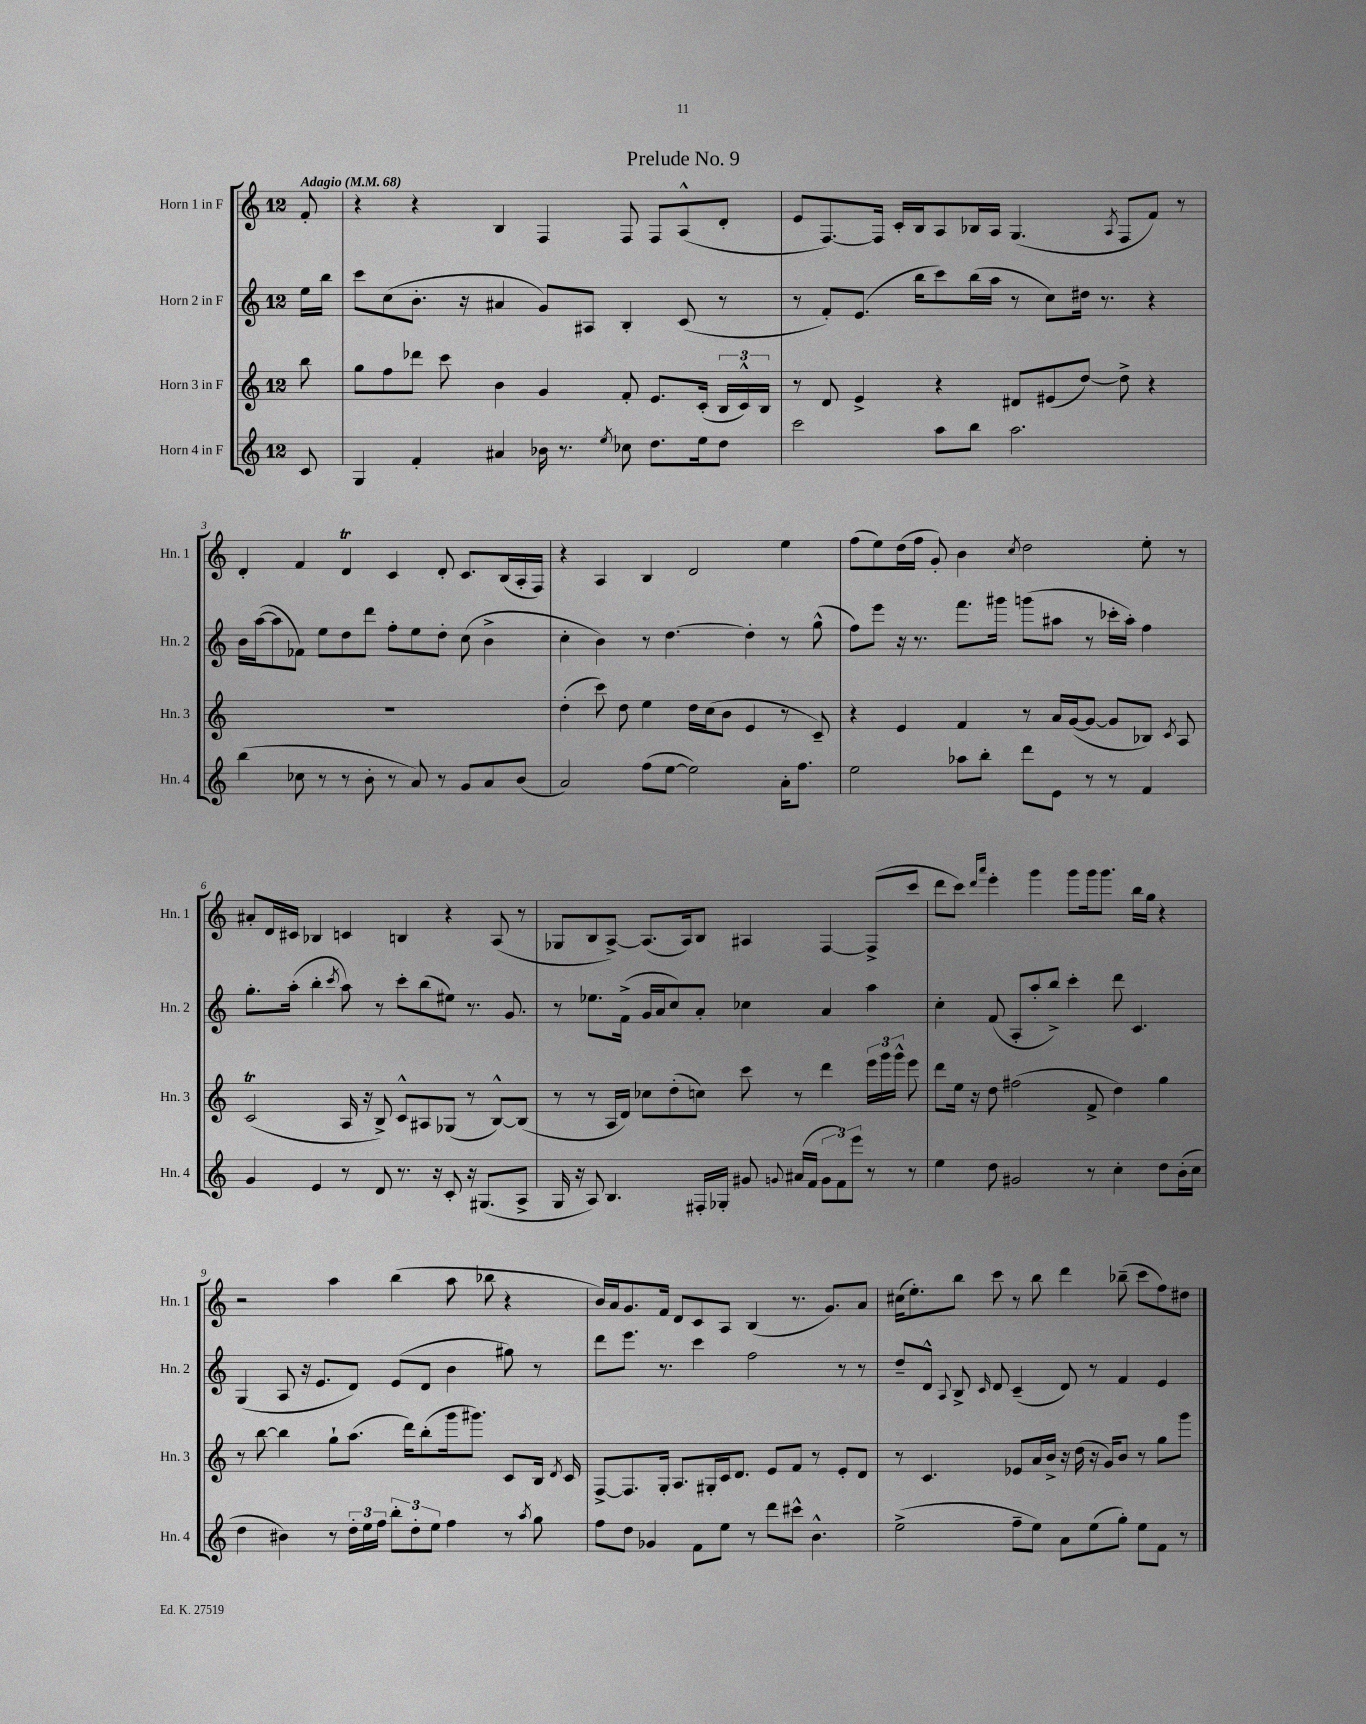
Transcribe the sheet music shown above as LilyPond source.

\header { title = "Prelude No. 9" }
<<
\new StaffGroup <<
\new Staff = "s0" \with { instrumentName = "Horn 1 in F" shortInstrumentName = "Hn. 1" } {
    \clef treble \key c \major \once \override Staff.TimeSignature.style = #'single-digit \time 12/8 \partial 8 \tempo "Adagio" 4 = 68
    \autoBeamOff f'8-. |
    r4 r4 b4 f4 f8 f8[ a8-^( d'8]-. |
    e'8[ f8.~) f16] c'16[-. b16 a8 bes16 a16] g4.( \acciaccatura { a8 } f8[ f'8]) r8 |
    d'4-. f'4 d'4\trill c'4 d'8-. c'8.[ b16( a16-. f16]) |
    r4 a4 b4 d'2 e''4 |
    f''8[( e''8) d''16( f''16] g'8-.) b'4 \acciaccatura { c''8 } d''2 e''8-. r8 |
    ais'8[-. d'16 cis'16] bes4 c'4 b4 r4 a8( r8 |
    ges8[ b8 a8]~->) a8.[( a16) b8] ais4 f4~ f8[->( c'''8] |
    d'''8[ c'''8]) \grace { d'''16[ a'''16] } e'''4-. g'''4 g'''8[ g'''16 g'''8.] b''16[ g''16] r4 |
    r2 a''4 b''4( a''8 bes''8 r4 |
    b'16[) a'16 g'8. f'16] d'8[ c'8 a8] b4( r8. g'8.[) a'8] |
    cis''16[( e''8.-.) b''8] c'''8 r8 b''8 d'''4 bes''8--( c'''8[ f''8) dis''8] \bar "|." |
}
\new Staff = "s1" \with { instrumentName = "Horn 2 in F" shortInstrumentName = "Hn. 2" } {
    \clef treble \key c \major \once \override Staff.TimeSignature.style = #'single-digit \time 12/8 \partial 8
    \autoBeamOff e''16[ b''16] |
    c'''8[ c''8( b'8.]-. r16 ais'4 g'8[) ais8] b4-. c'8( r8 |
    r8 f'8[-.) e'8.]( b''16[ c'''8) b''16( a''16] r8 c''8[) dis''16] r8. r4 |
    b'16[ a''16~( a''8 fes'8]) e''8[ d''8 d'''8] f''8[-. e''8 d''8]-. c''8( b'4-> |
    c''4-. b'4) r8 d''4.~ d''4-. r8 g''8-^( |
    f''8[) e'''8] r16 r8. f'''8.[ gis'''16] g'''8[( ais''8] r8 ces'''16[-. ais''16]-.) f''4 |
    g''8.[-. a''16]-.( b''4-. \acciaccatura { c'''8 } a''8) r8 c'''8[-. b''8( eis''8]) r8. g'8. |
    r8 ees''8.[ f'16]->( g'16[ a'16 c''8) a'8]-. ces''4 a'4 a''4 |
    c''4-. f'8( a8[-. a''8-. b''8]->) c'''4-. d'''8 c'4. |
    g4( a8 r16 e'8.[ d'8]) e'8[( d'8] b'4 gis''8) r8 |
    d'''8[ e'''8.] r8. c'''4 f''2 r8 r8 |
    d''8[-- d'8]-^ \appoggiatura { a8 } b8-> \grace { c'16 } d'8 c'4--( d'8) r8 f'4 e'4 \bar "|." |
}
\new Staff = "s2" \with { instrumentName = "Horn 3 in F" shortInstrumentName = "Hn. 3" } {
    \clef treble \key c \major \once \override Staff.TimeSignature.style = #'single-digit \time 12/8 \partial 8
    \autoBeamOff b''8 |
    g''8[ f''8 des'''8] c'''8 b'4 g'4 f'8-. e'8.[ c'16]-.( \tuplet 3/2 { b16[ c'16-^) b16] } |
    r8 d'8 e'4-> r4 dis'8[ eis'8( d''8]~) d''8-> r4 |
    R1. |
    d''4-.( c'''8) d''8 e''4 d''16[ c''16( b'8] e'4 r8 c'8--) |
    r4 e'4 f'4 r8 a'16[ g'16~( g'8]~ g'8[ bes8]) \acciaccatura { c'8 } a8 |
    c'2\trill( a16 r16 b8->) c'8[-^ ais8 ges8]( r8 b8[~-^) b8]( |
    r8 r8 a16[ d'16]) ces''8[ d''8-.( c''8]) c'''8 r8 d'''4 \tuplet 3/2 { e'''16[ g'''16 g'''16]-^ } e'''8 |
    d'''8[ e''16] r16 d''8 fis''2( f'8-> d''4) g''4 |
    r8 b''8~ b''4 g''8[-! a''8.]( d'''16[) b''8-.( g'''16 gis'''8.]) c'8[ b16] \acciaccatura { d'8 } c'16 |
    f8[~-> f8. g16]-. a8.[ gis16-. c'16 d'8.] e'8[ f'8] r8 e'8[-. d'8] |
    r8 c'4. ees'8[ a'16 b'16]-> r16 d''16( r16 g'16[) b'8] r8 g''8[ g'''8] \bar "|." |
}
\new Staff = "s3" \with { instrumentName = "Horn 4 in F" shortInstrumentName = "Hn. 4" } {
    \clef treble \key c \major \once \override Staff.TimeSignature.style = #'single-digit \time 12/8 \partial 8
    \autoBeamOff c'8 |
    g4 f'4-. ais'4 bes'16 r8. \acciaccatura { e''8 } ces''8 d''8.[ e''16 d''8] |
    c'''2 a''8[ b''8] a''2. |
    b''4( ces''8 r8 r8 b'8-. r8 a'8) r8 g'8[ a'8 b'8]( |
    a'2) f''8[( e''8]~ e''2) a'16[-. f''8.] |
    e''2 aes''8[ b''8]-. d'''8[ e'8] r8 r8 f'4 |
    g'4 e'4 r8 d'8 r8. r16 c'8-. r16 gis8.[( a8]-> |
    g16 r16 a8) b4. fis16[-. ges16]-. gis'8 \appoggiatura { g'8 } ais'16[( f'16] \tuplet 3/2 { g'8[ f'8) e'''8] } r8 r8 |
    e''4 d''8 gis'2 r8 c''4-. d''8[ b'16-.( c''16] |
    d''4 bis'4) r8 \tuplet 3/2 { d''16[-. e''16 f''16] } \tuplet 3/2 { b''8[-. d''8-. e''8] } f''4 r8 \acciaccatura { a''8 } g''8 |
    f''8[ d''8] ges'4 f'8[ e''8] r8 d'''8[ cis'''8]-^ b'4.-^ |
    e''2->( f''8[-- e''8]) a'8[ e''8( g''8]-.) e''8[ f'8] r8 \bar "|." |
}
>>
>>
